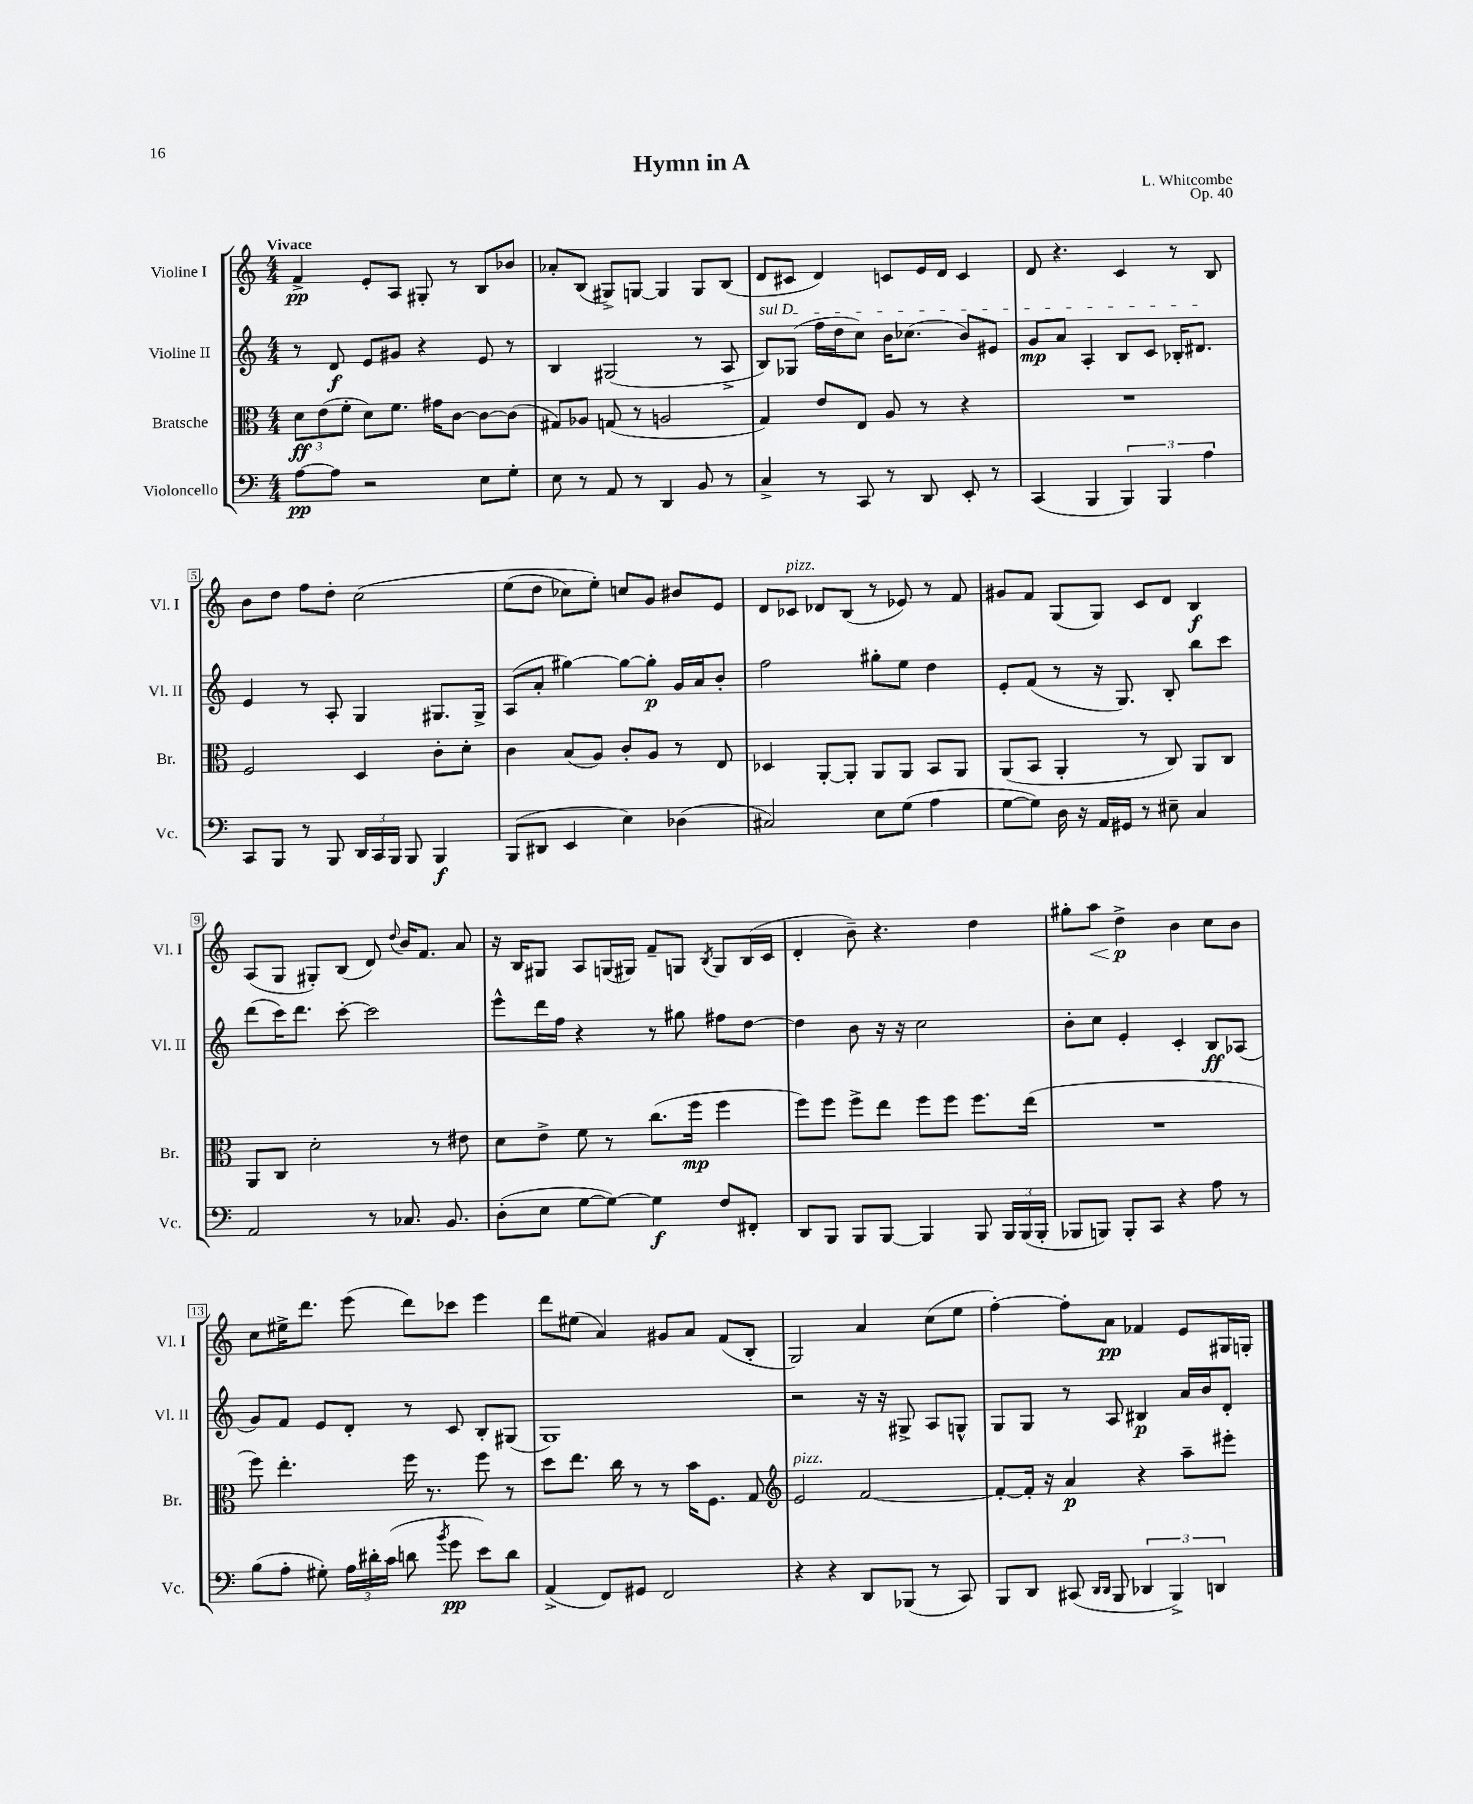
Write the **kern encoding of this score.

**kern	**kern	**kern	**kern
*staff4	*staff3	*staff2	*staff1
*clefF4	*clefC3	*clefG2	*clefG2
*k[]	*k[]	*k[]	*k[]
*M4/4	*M4/4	*M4/4	*M4/4
[8A	12d	8r	4f^
.	(12e	.	.
8A]	.	8d	.
.	12f'	.	.
2r	8d)	8e	8e'
.	8.f	8g#	8A
.	.	4r	8G#'
.	16g#	.	.
.	[8c	.	8r
8E	8c_	8e	8B
8G'	(8c]	8r	8b-
=	=	=	=
8E	8G#)	4B	8a-'
8r	8A-	.	(8B
8AA	(8G	(2G#	8G#^)
8r	8r	.	[8G
4DD	2A	.	4G]
8BB	.	8r	8G
8r	.	8A^	(8B
=	=	=	=
4C^	4G)	8B)	8d
.	.	(8G-	8c#
8r	8e	16ff	4d)
.	.	16dd	.
8CC	8E	8cc)	.
8r	8A	16b	8c
.	.	(8.cc-	.
8DD	8r	.	16e
.	.	.	16d
8EE'	4r	8b)	4c
8r	.	8e#	.
=	=	=	=
(4CC	1r	8g	8d
.	.	8a	4.r
4BBB	.	4A'	.
6BBB)	.	8B	4c
.	.	8c	.
6BBB	.	.	.
.	.	16B-'	8r
.	.	8.d#	.
6A	.	.	.
.	.	.	8B
=	=	=	=
8CC	2F	4e	8b
8BBB	.	.	8dd
8r	.	8r	8ff
8BBB	.	8A'	8dd'
24DD	4D	4G	&(2cc
24CC	.	.	.
24BBB	.	.	.
8BBB	.	.	.
4BBB	8c'	8.G#	.
.	8d'	.	.
.	.	16G#^	.
=	=	=	=
(8BBB	4c	(8A	(8ee
8DD#	.	8a'	8dd
4EE	(8B	[4gg#)	8cc-)
.	8A)	.	8ee'&)
4E)	8c'	8gg#_	8cc
.	8A	8gg#']	8g
(4D-	8r	16g	8b#
.	.	16a	.
.	8E	8b'	8e
=	=	=	=
2C#)	4D-	2ff	8d
.	.	.	8c-
.	[8AA'	.	8d-
.	8AA']	.	(8B
8E	8AA	8gg#'	8r
(8G	8AA	8ee	8e-)
4A	8BB	4dd	8r
.	8AA	.	8f
=	=	=	=
[8G	(8AA	8e'	8g#
8G])	8BB	(8f	8f
16D	4AA'	8r	(8G
16r	.	.	.
16AA	.	16r	8G)
16GG#	.	8.G)	.
8r	8r	.	8c
8E#~	8C)	8B'	8d
4C	8AA	8bb	4B
.	8C	8ccc	.
=	=	=	=
2AA	8AA	(8ddd	(8A
.	8C	16ccc)	8G
.	.	8.ddd	.
.	2d'	.	8G#')
.	.	[8ccc'	(8B
8r	.	2ccc]	8d)
.	.	.	8qqdd
8.C-	.	.	16b
.	.	.	8.f
.	8r	.	.
8.BB	.	.	.
.	8e#	.	8a
=	=	=	=
(8D'	8d	8eee^^	16r
.	.	.	16B
8E	8e^	16ddd	8G#
.	.	16ff	.
[8G	8f	4r	8A
8G_)	8r	.	(16G
.	.	.	16G#)
4G]	(8.cc	8r	8f~
.	.	8gg#	8G
.	16ff	.	.
.	.	.	8qB
8F	4ff	8ff#	8G
8FF#'	.	[8dd	(16B
.	.	.	16c
=	=	=	=
8DD	8ff)	4dd]	4d'
8BBB	8ff	.	.
8BBB	8ff^	8b	8b~)
[8BBB	8ee	16r	4.r
.	.	16r	.
4BBB]	8ff	2cc	.
.	8ff	.	.
8BBB	8.ff	.	4dd
24BBB	.	.	.
(24BBB	.	.	.
.	(16ee	.	.
24BBB'	.	.	.
=	=	=	=
8BBB-	1r	8b'	8gg#'
8BBB)	.	8cc	8aa
8BBB'	.	4e'	4dd^
8CC	.	.	.
4r	.	4c'	4b
8A	.	8B	8cc
8r	.	(8A-	8b
=	=	=	=
(8B	8ff)	8g)	8cc
8A'	4.ee'	8f	16ee#^
.	.	.	8.ddd
8G#')	.	8e	.
24A	.	8d'	(8eee
24d#'	.	.	.
(24c	.	.	.
8d	16ff	8r	8ddd)
.	8.r	.	.
8qb	.	.	.
8g	.	8c	8ccc-
8e)	8ff	8B'	4eee
8d	8r	(8G#	.
=	=	=	=
(4AA^	8dd	1G)	8ddd
.	8.ee	.	(8ee#
8FF)	.	.	4a)
.	16cc	.	.
8GG#	8r	.	.
2FF	8r	.	8g#
.	16b	.	8a
.	8.F	.	.
.	.	.	(8f
.	8G	.	8B'
=	=	=	=
*	*clefG2	*	*
4r	2e	2r	2G)
4r	.	.	.
8DD	[2f	16r	4a
.	.	16r	.
(8BBB-	.	8G#^	.
8r	.	8A	(8cc
8CC)	.	8G^^	8ee
=	=	=	=
8BBB	8f'_	8G	[4ff')
8DD	16f']	8G	.
.	16r	.	.
(8CC#	4a	8r	8ff']
16qqDD	.	.	.
16qqDD	.	.	.
8BBB	.	8A	8a
6DD-	4r	4B#	4f-
6BBB^)	.	.	.
.	8aa~	16a	8e
.	.	16b	.
6DD	.	.	.
.	8eee#'	8d'	16G#
.	.	.	16G'
==	==	==	==
*-	*-	*-	*-
